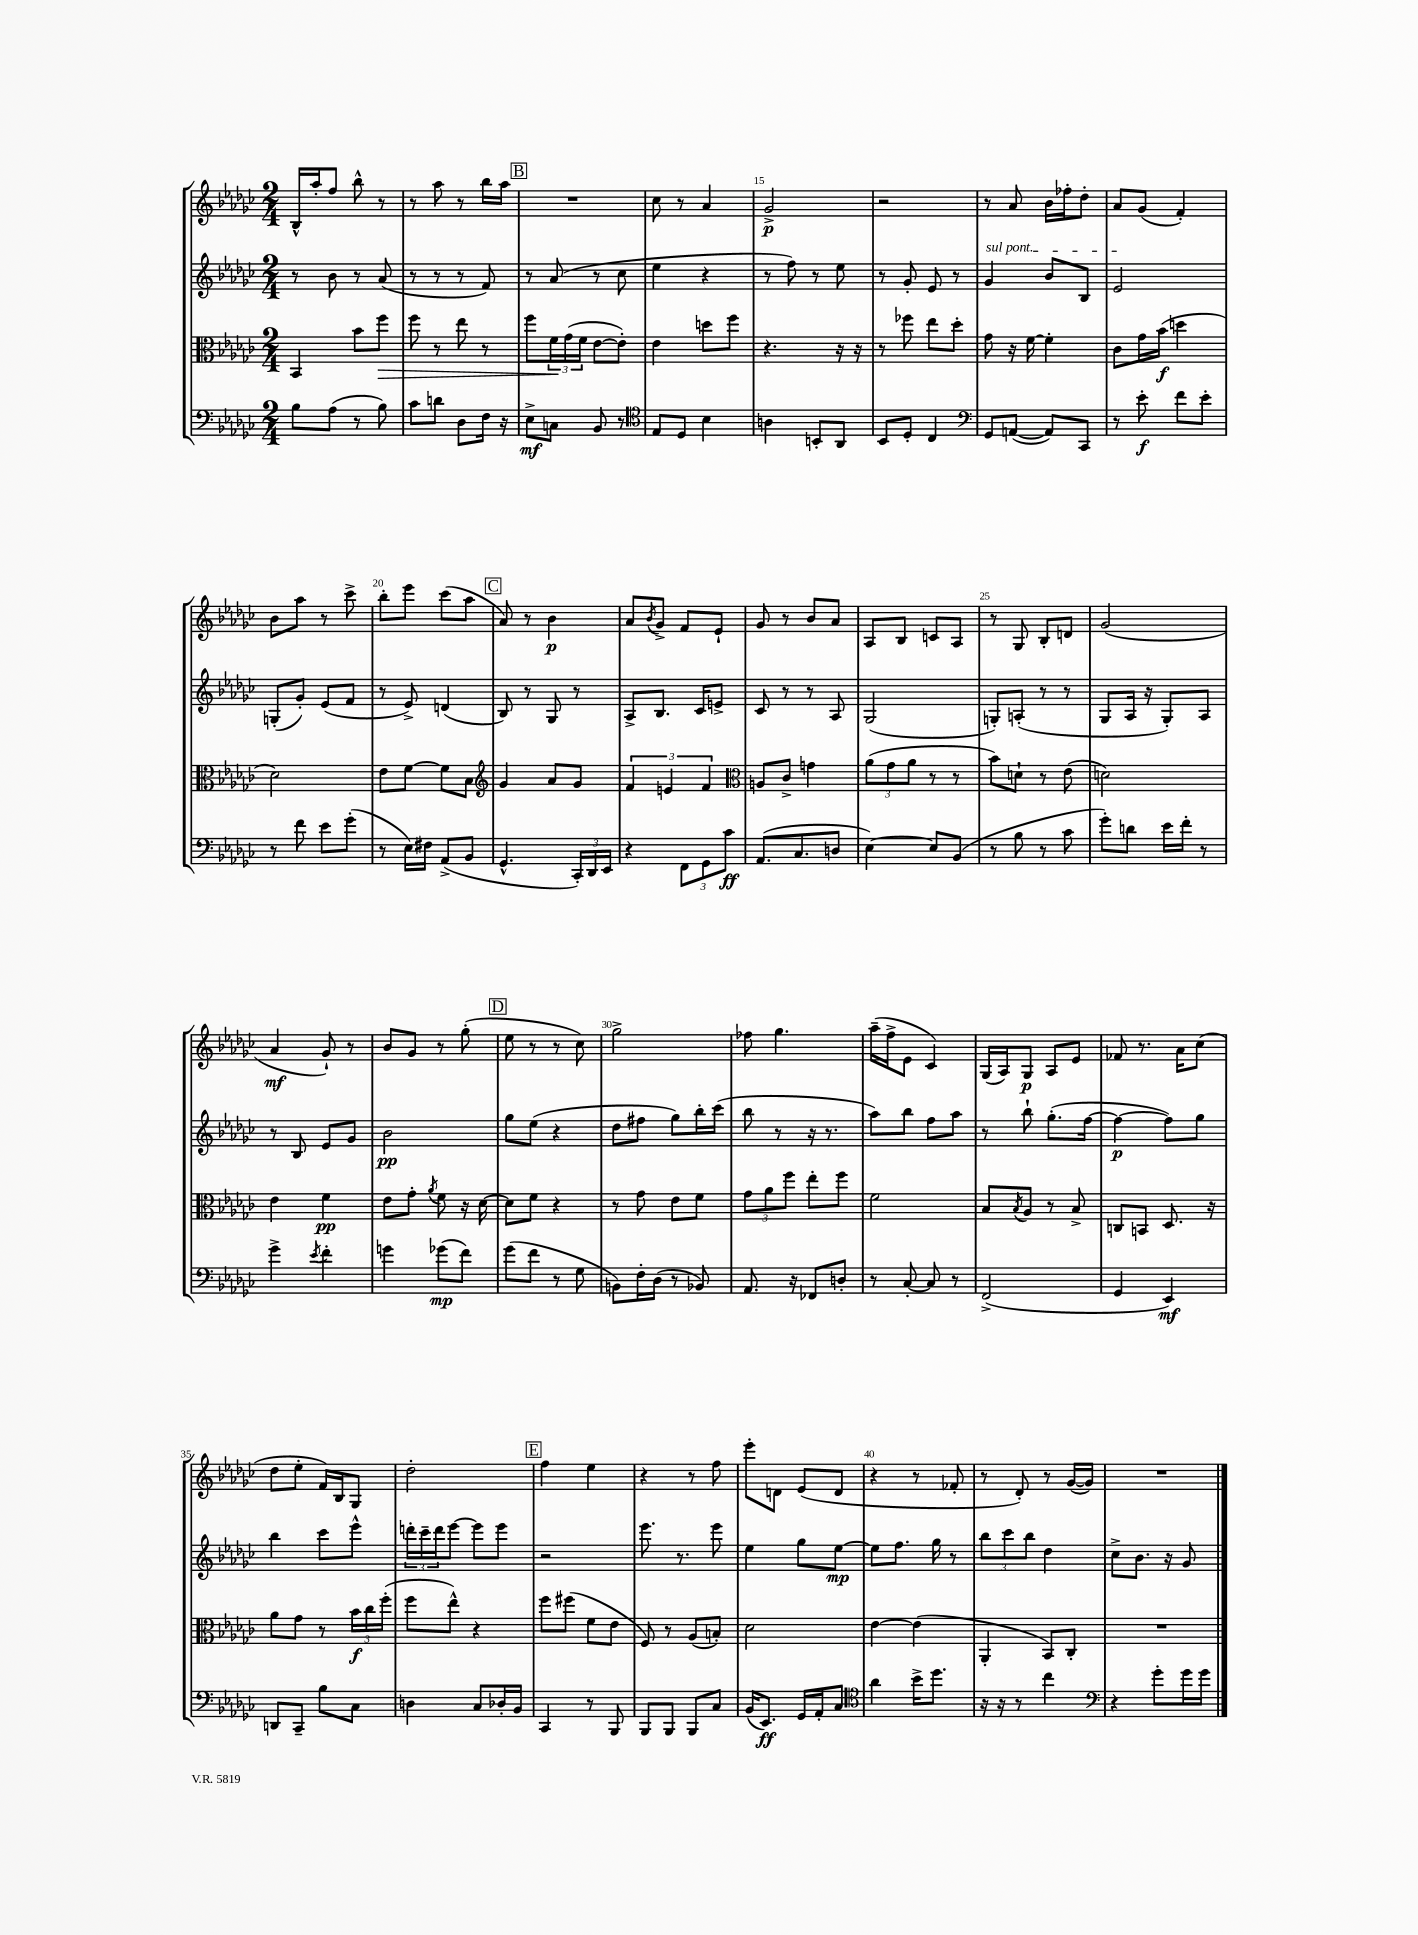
<<
\new StaffGroup <<
\new Staff = "s0" {
    \clef treble \key ges \major \numericTimeSignature \time 2/4
    bes16-^ aes''16-. f''8 bes''8-^ r8 |
    r8 aes''8 r8 bes''16 aes''16 |
    \mark \markup { \box "B" } R2 |
    ces''8 r8 aes'4 |
    ges'2->\p |
    r2 |
    r8 aes'8 bes'16 fes''16-. des''8-. |
    aes'8 ges'8( f'4-.) |
    bes'8 aes''8 r8 ces'''8-> |
    bes''8-. ees'''8 ces'''8( aes''8 |
    \mark \markup { \box "C" } aes'8) r8 bes'4\p |
    aes'8 \acciaccatura { bes'8 } ges'8-> f'8 ees'8-! |
    ges'8 r8 bes'8 aes'8 |
    aes8 bes8 c'8 aes8 |
    r8 ges8 bes8-. d'8 |
    ges'2( |
    aes'4\mf ges'8-!) r8 |
    bes'8 ges'8 r8 ges''8-.( |
    \mark \markup { \box "D" } ees''8 r8 r8 ces''8) |
    ges''2-> |
    fes''8 ges''4. |
    aes''16--( f''16-> ees'8 ces'4) |
    ges16( aes16) ges8\p aes8 ees'8 |
    fes'8 r8. aes'16 ces''8( |
    des''8 ees''8-. f'16) bes16 ges8 |
    des''2-. |
    \mark \markup { \box "E" } f''4 ees''4 |
    r4 r8 f''8 |
    ees'''8-. d'8 ees'8( d'8 |
    r4 r8 fes'8-. |
    r8 des'8-.) r8 ges'16~( ges'16) |
    R2 \bar "|." |
}
\new Staff = "s1" {
    \clef treble \key ges \major \numericTimeSignature \time 2/4
    r8 bes'8 r8 aes'8( |
    r8 r8 r8 f'8) |
    \mark \markup { \box "B" } r8 aes'8( r8 ces''8 |
    ees''4 r4 |
    r8 f''8) r8 ees''8 |
    r8 ges'8-. ees'8 r8 |
    \once \override TextSpanner.bound-details.left.text = \markup { \italic "sul pont." } ges'4\startTextSpan bes'8 bes8 |
    ees'2\stopTextSpan |
    g8-.( ges'8-.) ees'8( f'8 |
    r8 ees'8->) d'4( |
    \mark \markup { \box "C" } bes8) r8 ges8 r8 |
    aes8-> bes8. ces'16 e'8-> |
    ces'8 r8 r8 aes8 |
    ges2( |
    g8-.) a8-.( r8 r8 |
    ges8 aes16 r16 ges8-.) aes8 |
    r8 bes8 ees'8 ges'8 |
    bes'2\pp |
    \mark \markup { \box "D" } ges''8 ees''8( r4 |
    des''8 fis''8 ges''8) bes''16-. ces'''16( |
    bes''8 r8 r16 r8. |
    aes''8) bes''8 f''8 aes''8 |
    r8 bes''8-! ges''8.-.( f''16~ |
    f''4~\p f''8) ges''8 |
    bes''4 ces'''8 ees'''8-^ |
    \tuplet 3/2 { d'''16-. ces'''16-- d'''16 } ees'''8~ ees'''8 ees'''8 |
    \mark \markup { \box "E" } r2 |
    ees'''8. r8. ees'''8 |
    ees''4 ges''8 ees''8~\mp |
    ees''8 f''8. ges''16 r8 |
    \tuplet 3/2 { bes''8 ces'''8 bes''8 } des''4 |
    ces''8-> bes'8. r16 ges'8 \bar "|." |
}
\new Staff = "s2" {
    \clef alto \key ges \major \numericTimeSignature \time 2/4
    bes,4 bes'8 f''8\> |
    f''8 r8 ees''8 r8 |
    \mark \markup { \box "B" } f''8 \tuplet 3/2 { f'16\! ges'16( f'16 } ees'8~ ees'8-.) |
    ees'4 d''8 f''8 |
    r4. r16 r16 |
    r8 fes''8 ees''8 des''8-. |
    ges'8 r16 f'16~ f'4-. |
    ces'8 ges'16 bes'16\f( d''4 |
    des'2) |
    ees'8 f'8~ f'8 bes8 |
    \mark \markup { \box "C" } \clef treble ges'4 aes'8 ges'8 |
    \tuplet 3/2 { f'4 e'4 f'4 } |
    \clef alto a8 ces'8-> g'4 |
    \tuplet 3/2 { aes'8( ges'8 aes'8 } r8 r8 |
    bes'8) d'8-! r8 ees'8( |
    d'2) |
    ees'4 f'4\pp |
    ees'8 ges'8-. \acciaccatura { aes'8 } f'8 r16 des'16~ |
    \mark \markup { \box "D" } des'8 f'8 r4 |
    r8 ges'8 ees'8 f'8 |
    \tuplet 3/2 { ges'8 aes'8 f''8 } ees''8-. f''8 |
    f'2 |
    bes8 \acciaccatura { bes8 } aes8 r8 bes8-> |
    c8 b,8 des8. r16 |
    aes'8 ges'8 r8 \tuplet 3/2 { bes'16\f ces''16 f''16-.( } |
    f''8 ees''8-^) r4 |
    \mark \markup { \box "E" } f''8 fis''8( f'8 ees'8 |
    f8) r8 aes8( b8-.) |
    des'2 |
    ees'4~ ees'4( |
    aes,4-. bes,8) ces8-. |
    R2 \bar "|." |
}
\new Staff = "s3" {
    \clef bass \key ges \major \numericTimeSignature \time 2/4
    bes8 aes8( r8 bes8) |
    ces'8 d'8 des8 f16 r16 |
    \mark \markup { \box "B" } ees8->\mf c8 bes,8 r8 |
    \clef tenor ees8 des8 bes4 |
    a4 b,8-. aes,8 |
    bes,8 des8-. ces4 |
    \clef bass ges,8 a,8~( a,8) ces,8 |
    r8 ees'8-.\f f'8 ees'8-. |
    r8 f'8 ees'8 ges'8-.( |
    r8 ees16) fis16 aes,8->( bes,8 |
    \mark \markup { \box "C" } ges,4.-^ \tuplet 3/2 { ces,16-.) des,16 ees,16 } |
    r4 \tuplet 3/2 { f,8 ges,8 ces'8\ff } |
    aes,8.( ces8. d8 |
    ees4~) ees8 bes,8( |
    r8 bes8 r8 ces'8 |
    ges'8-.) d'8 ees'16 f'16-. r8 |
    ges'4-> \acciaccatura { ees'8 } f'4-. |
    g'4 ges'8\mp( f'8) |
    \mark \markup { \box "D" } ges'8( f'8 r8 ges8 |
    b,8) f16-. des16( r8 bes,8) |
    aes,8. r16 fes,8 d8-. |
    r8 ces8~-. ces8 r8 |
    f,2->( |
    ges,4 ees,4\mf) |
    d,8 ces,8-- bes8 ces8 |
    d4 ces8 des16-. bes,16 |
    \mark \markup { \box "E" } ces,4 r8 bes,,8 |
    bes,,8 bes,,8 bes,,8 ces8 |
    bes,16( ees,8.\ff) ges,16 aes,16-. ces8 |
    \clef tenor aes'4 bes'16-> des''8. |
    r16 r16 r8 ces''4 |
    \clef bass r4 ges'8-. ges'16 ges'16 \bar "|." |
}
>>
>>
\layout { \context { \Score currentBarNumber = #11 \override BarNumber.break-visibility = ##(#f #t #t) barNumberVisibility = #(every-nth-bar-number-visible 5) } }
